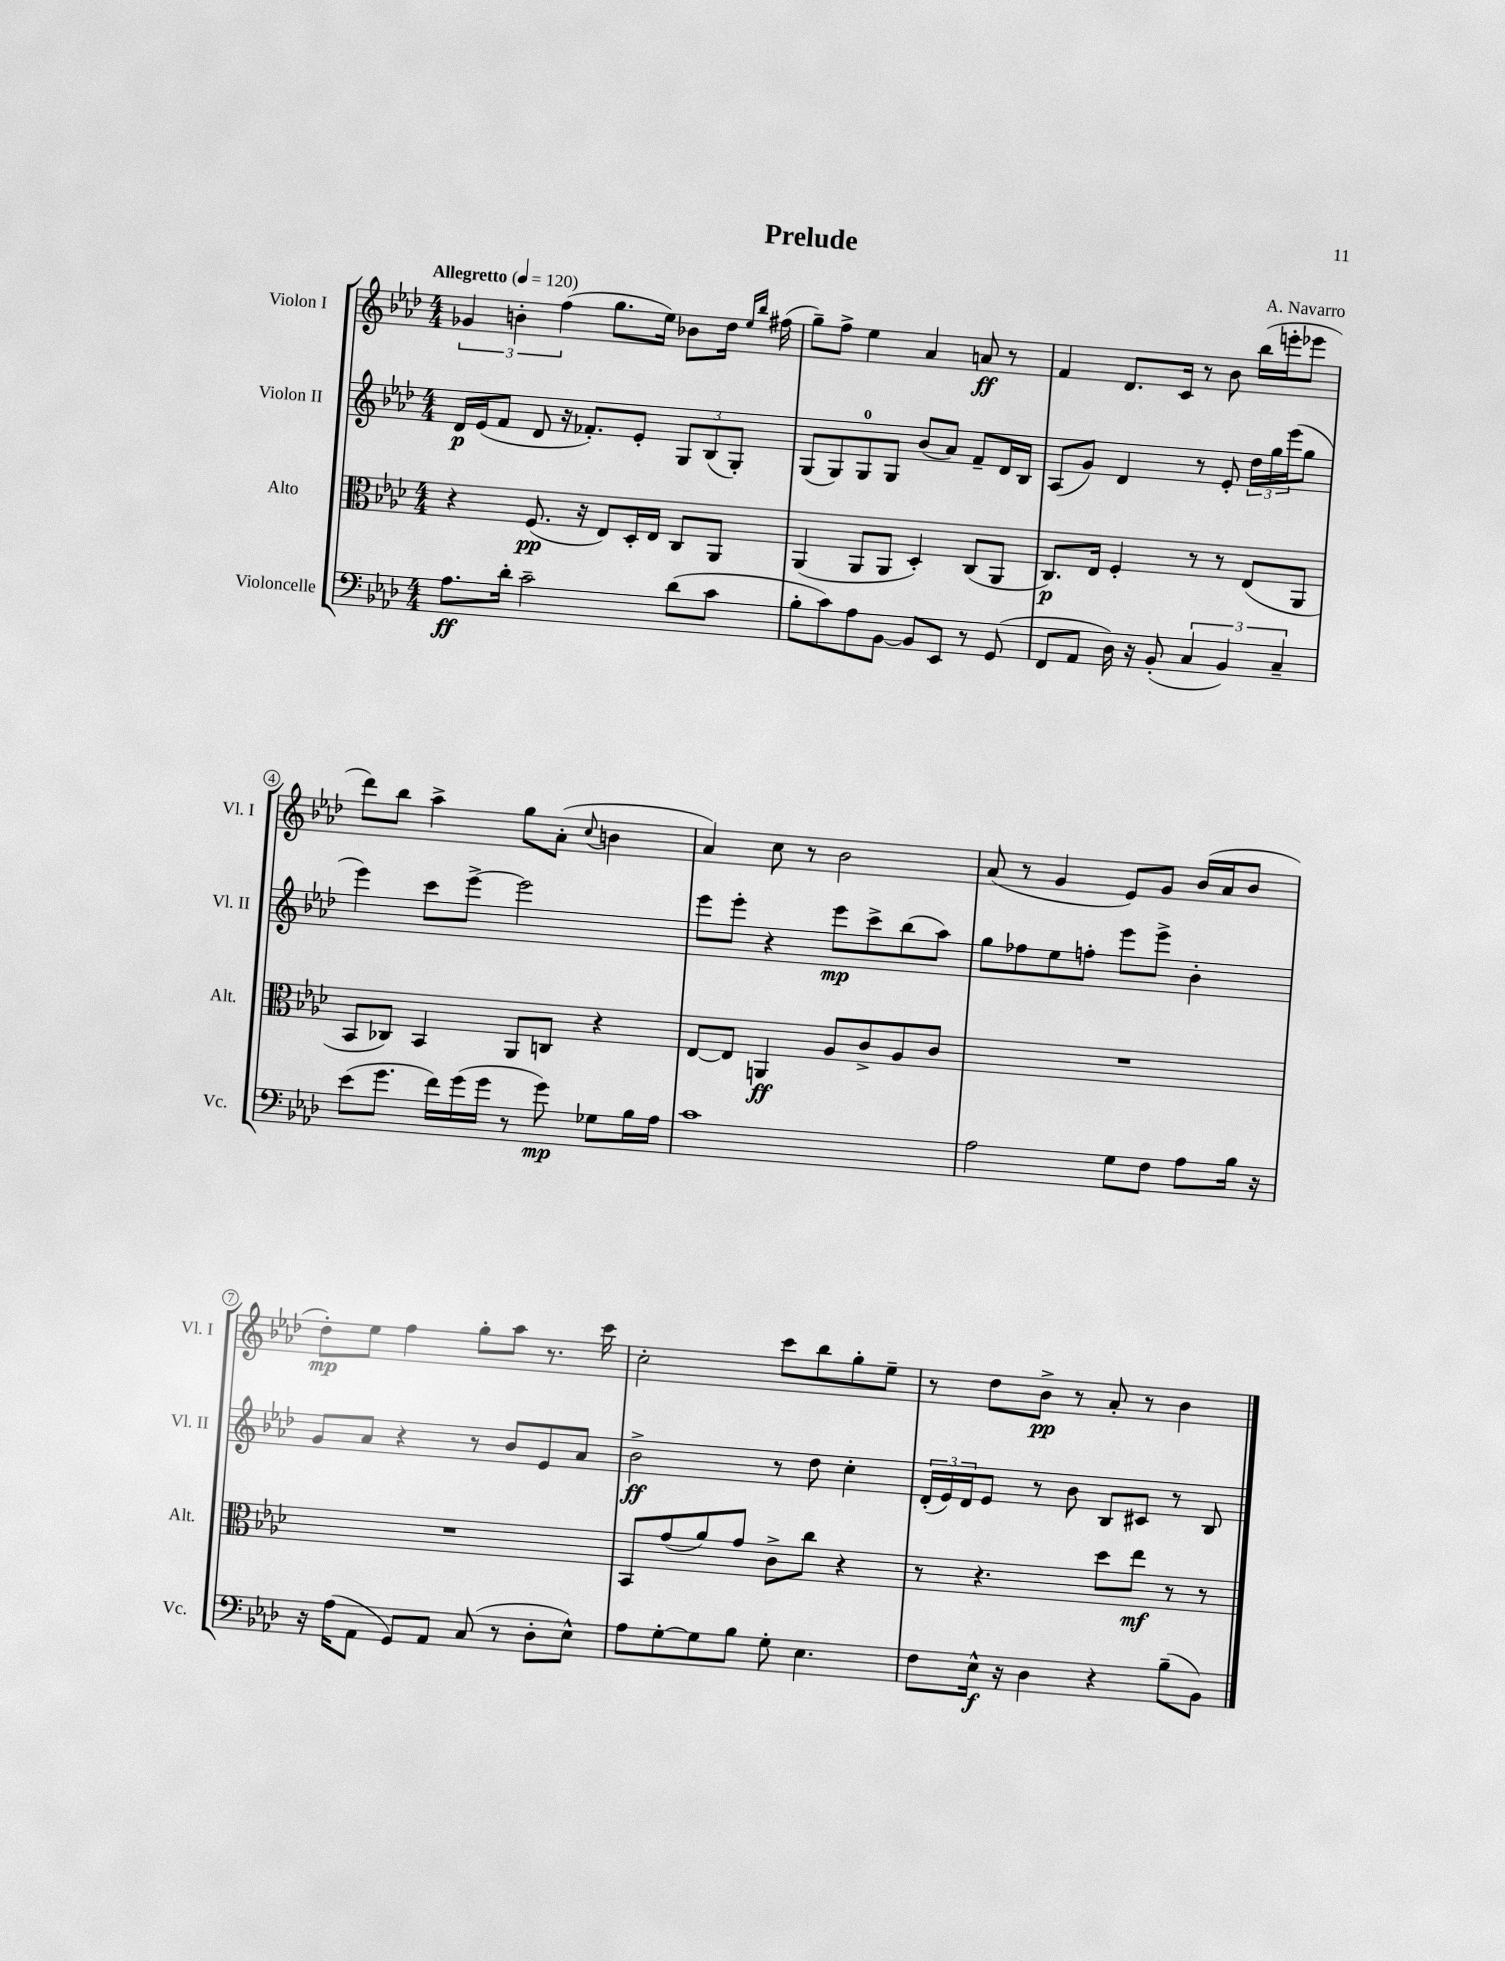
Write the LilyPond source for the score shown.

\header { title = "Prelude" composer = "A. Navarro" }
<<
\new StaffGroup <<
\new Staff = "s0" \with { instrumentName = "Violon I" shortInstrumentName = "Vl. I" } {
    \clef treble \key aes \major \numericTimeSignature \time 4/4 \tempo "Allegretto" 4 = 120
    \tuplet 3/2 { ges'4 b'4-. f''4( } g''8. ees''16) bes'8 des''16 \grace { ees''16 bes''16 } fis''16( |
    g''8--) f''8-> ees''4 aes'4 a'8\ff r8 |
    f'4 des'8. c'16 r8 bes'8 bes''16( e'''16-. ees'''8 |
    des'''8) bes''8 aes''4-> g''8 aes'8-.( \appoggiatura { c''8 } b'4 |
    aes'4) c''8 r8 bes'2 |
    aes'8( r8 g'4 ees'8) g'8 bes'16( aes'16 bes'8 |
    des''8-.\mp) ees''8 f''4 g''8-. aes''8 r8. c'''16 |
    c''2-. c'''8 bes''8 g''8-. ees''8-- |
    r8 des''8 bes'8->\pp r8 aes'8-. r8 bes'4 \bar "|." |
}
\new Staff = "s1" \with { instrumentName = "Violon II" shortInstrumentName = "Vl. II" } {
    \clef treble \key aes \major \numericTimeSignature \time 4/4
    des'16\p ees'16( f'8 des'8 r16 fes'8.-.) ees'8-. \tuplet 3/2 { g8 bes8( g8-.) } |
    g8( g8) g8-0 g8 bes'8( aes'8) f'8-- des'16 bes16 |
    aes8( g'8) des'4 r8 ees'8-. \tuplet 3/2 { des''16 g''16 ees'''16( } g''8 |
    ees'''4) c'''8 ees'''8~-> ees'''2 |
    ees'''8 ees'''8-. r4 ees'''8\mp c'''8-> bes''8( aes''8) |
    g''8 fes''8 ees''8 f''8-. ees'''8 ees'''8-> bes'4-. |
    g'8 aes'8 r4 r8 bes'8 ees'8 aes'8 |
    bes'2->\ff r8 des''8 c''4-. |
    \tuplet 3/2 { des'16-.( ees'16) des'16 } ees'8 r8 bes'8 bes8 cis'8 r8 bes8 \bar "|." |
}
\new Staff = "s2" \with { instrumentName = "Alto" shortInstrumentName = "Alt." } {
    \clef alto \key aes \major \numericTimeSignature \time 4/4
    r4 f8.\pp( r16 ees8) des16-. ees16 c8 aes,8 |
    aes,4( aes,8 aes,8 des4-.) c8( aes,8 |
    c8.\p) ees16 f4-. r8 r8 ees8( aes,8 |
    bes,8 ces8) bes,4 aes,8 c8 r4 |
    ees8~ ees8 a,4\ff aes8 c'8-> aes8 c'8 |
    R1 |
    R1 |
    bes,8 g'8( aes'8) g'8 c'8-> c''8 r4 |
    r8 r4. des''8 ees''8\mf r8 r8 \bar "|." |
}
\new Staff = "s3" \with { instrumentName = "Violoncelle" shortInstrumentName = "Vc." } {
    \clef bass \key aes \major \numericTimeSignature \time 4/4
    aes8.\ff des'16-. c'2-- des'8( c'8 |
    bes8-. c'8) aes8 bes,8~ bes,8 ees,8 r8 g,8( |
    f,8 aes,8 des16) r16 bes,8-.( \tuplet 3/2 { c4 bes,4) c4-- } |
    ees'8( g'8. f'16) g'16( g'16 r8 g'8\mp) ges8 bes16 aes16 |
    c'1 |
    aes2 g8 f8 aes8 bes16 r16 |
    r16 aes16( aes,8 g,8) aes,8 c8( r8 des8-. ees8-^) |
    aes8 g8~-. g8 bes8 g8-. ees4. |
    f8 ees16-^\f r16 des4 r4 bes8--( bes,8) \bar "|." |
}
>>
>>
\layout { \context { \Score \override BarNumber.stencil = #(make-stencil-circler 0.1 0.3 ly:text-interface::print) } }
